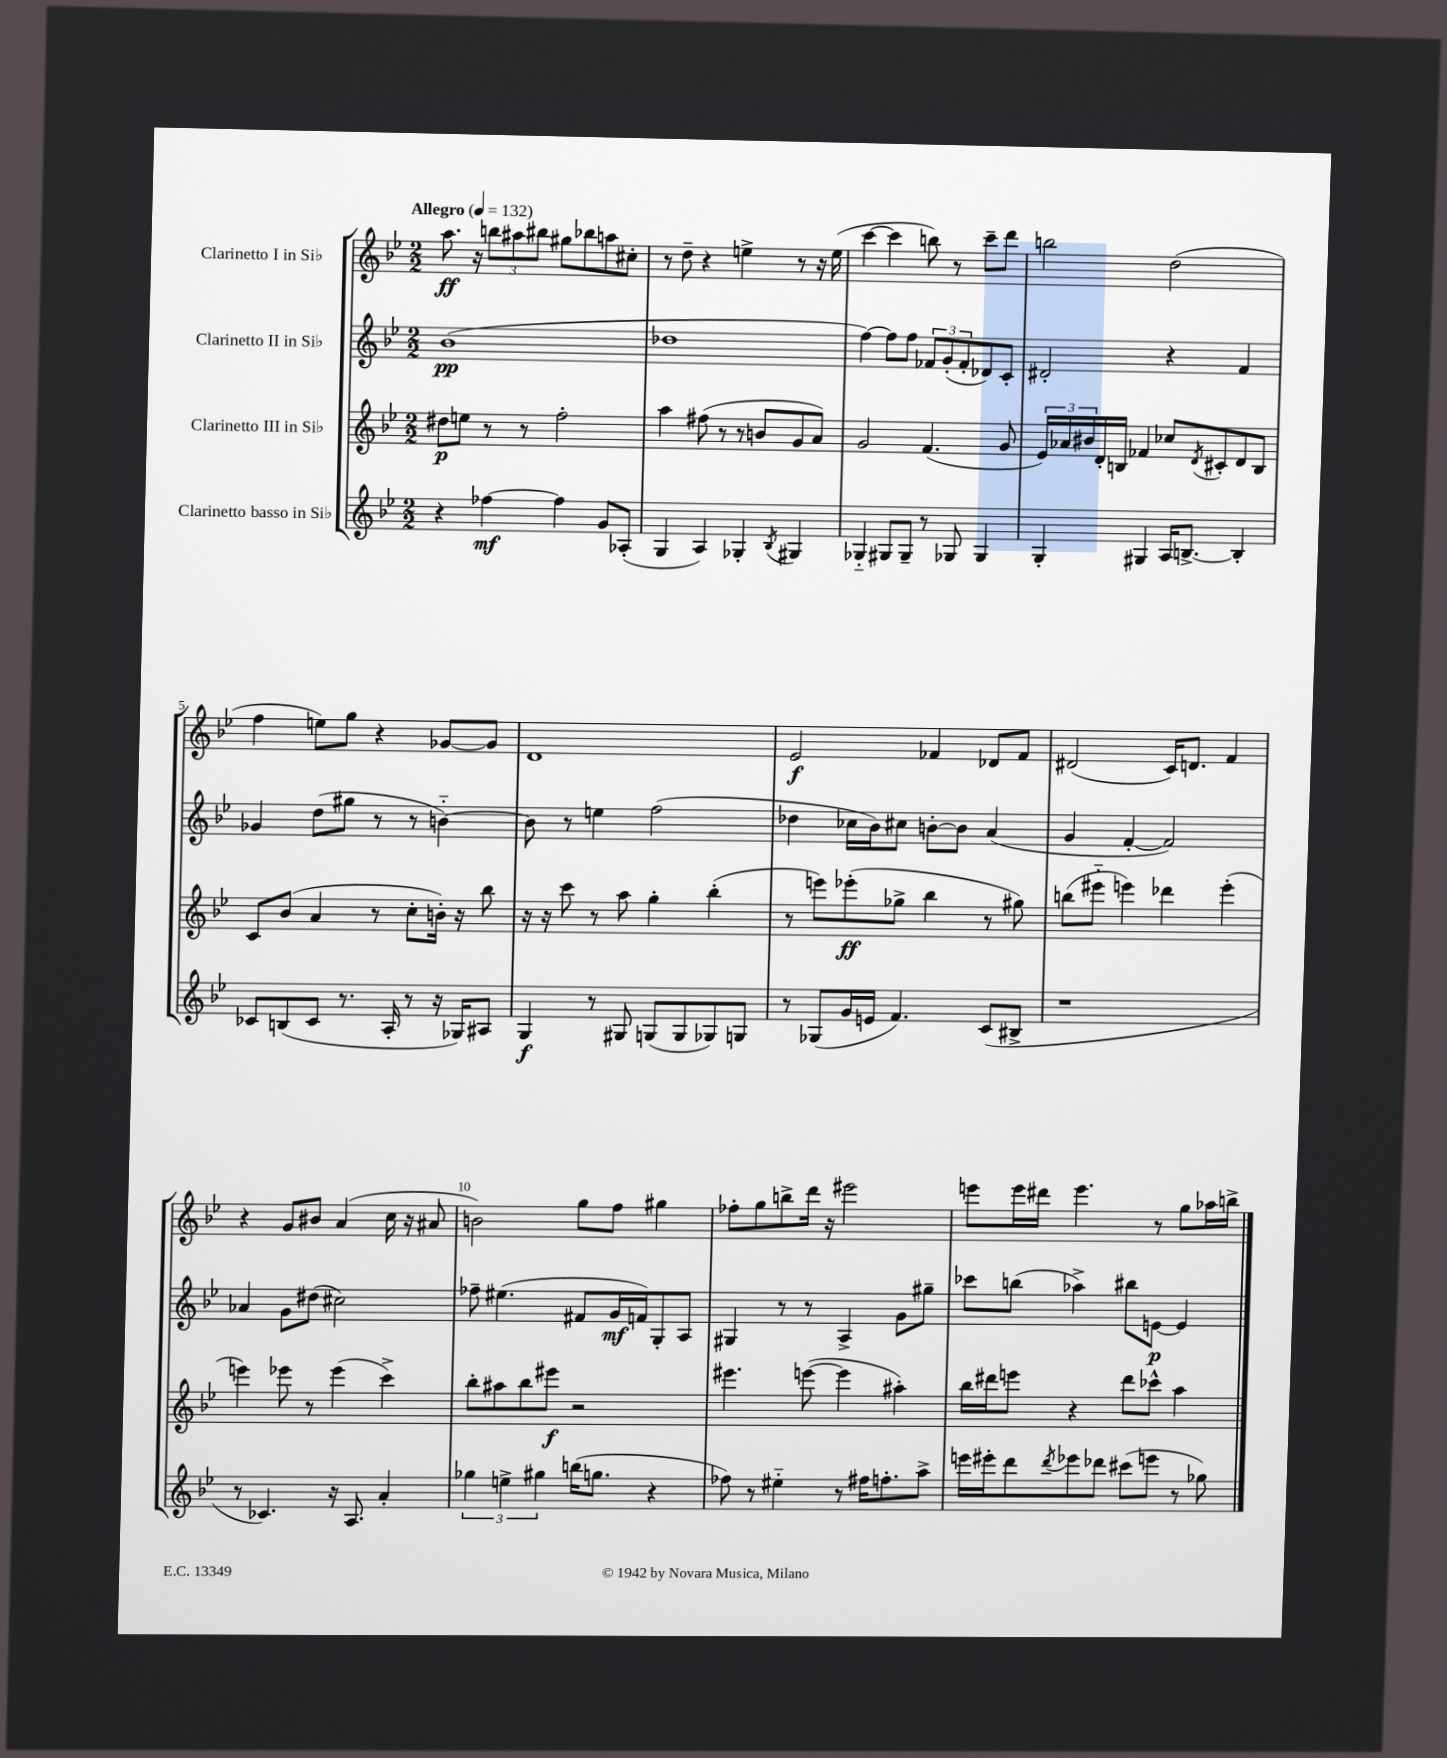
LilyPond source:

<<
\new StaffGroup <<
\new Staff = "s0" \with { instrumentName = "Clarinetto I in Sib" } {
    \clef treble \key bes \major \numericTimeSignature \time 2/2 \tempo "Allegro" 4 = 132
    a''8.\ff r16 \tuplet 3/2 { b''8 ais''8 bis''8 } gis''8 bes''8 a''8 cis''8-. |
    r8 d''8-- r4 e''4-> r8 r16 e''16( |
    c'''4~ c'''4 b''8) r8 c'''8-- d'''8 |
    b''2 d''2( |
    f''4 e''8) g''8 r4 ges'8~ ges'8 |
    d'1 |
    ees'2\f fes'4 des'8 fes'8 |
    dis'2( c'16) d'8. f'4 |
    r4 g'8 bis'8 a'4( c''16 r16 ais'8 |
    b'2) g''8 f''8 gis''4 |
    fes''8-. g''8 b''8-> d'''16 r16 eis'''2 |
    e'''8 e'''16 dis'''16 e'''4. r8 g''8 aes''16 b''16-> \bar "|." |
}
\new Staff = "s1" \with { instrumentName = "Clarinetto II in Sib" } {
    \clef treble \key bes \major \numericTimeSignature \time 2/2
    bes'1\pp( |
    des''1 |
    f''4~) f''8 f''8 \tuplet 3/2 { fes'8 g'8-.( fes'8-. } des'8) c'8-. |
    dis'2-. r4 f'4 |
    ges'4 d''8( gis''8 r8 r8 b'4~-_) |
    b'8 r8 e''4 f''2( |
    des''4 ces''16 bes'16) cis''8 b'8~-. b'8 a'4( |
    g'4 f'4~-. f'2) |
    aes'4 g'8 dis''8( cis''2) |
    fes''8-- eis''4.( fis'8 g'16\mf f'16) g8-. a8 |
    gis4 r8 r8 a4-> g'8 gis''8-- |
    ces'''8 b''8( aes''4->) bis''8 e'8~\p e'4 \bar "|." |
}
\new Staff = "s2" \with { instrumentName = "Clarinetto III in Sib" } {
    \clef treble \key bes \major \numericTimeSignature \time 2/2
    dis''8\p e''8 r8 r8 f''2-. |
    a''4 fis''8( r8 r8 b'8 g'8 a'8) |
    g'2 f'4.( g'8 |
    \tuplet 3/2 { ees'16) aes'16 bis'16 } d'16-. b16 fes'4 ces''8 \acciaccatura { d'8 } cis'8-. d'8 b8 |
    c'8 bes'8( a'4 r8 c''8-. b'16-.) r16 bes''8 |
    r16 r16 c'''8 r8 a''8 g''4-. bes''4-.( |
    r8 e'''8) ees'''8-.\ff( ges''8-> bes''4 r8 gis''8) |
    b''8( eis'''8-_ e'''4) des'''4 e'''4-.( |
    e'''4) ees'''8 r8 ees'''4( c'''4->) |
    bes''8-. ais''8 bes''8 eis'''8\f r2 |
    eis'''4. e'''8~( e'''4 ais''4-.) |
    bes''16 dis'''16 e'''8 r4 dis'''8 ces'''8-^ a''4 \bar "|." |
}
\new Staff = "s3" \with { instrumentName = "Clarinetto basso in Sib" } {
    \clef treble \key bes \major \numericTimeSignature \time 2/2
    r4 fes''4~\mf fes''4 g'8 aes8-.( |
    g4 a4) ges4-. \acciaccatura { bes8 } gis4 |
    ges4-_ gis8 gis8-- r8 ges8 ges4 |
    g4-. gis4 a16 b8.~-> b4-. |
    ces'8 b8( ces'8 r8. a16-. r8 r16 ges16) ais8 |
    g4\f r8 gis8 g8( g8 ges8) g8 |
    r8 ges8( g'16 e'16 f'4.) c'8( bis8-> |
    r1 |
    r8 ces'4.) r16 a8. a'4-. |
    \tuplet 3/2 { ges''4 e''4-> gis''4 } b''16( g''8. r4 |
    fes''8) r8 eis''4-_ r8 fis''16 f''8.-. a''8-> |
    e'''16 eis'''16-. d'''8 \acciaccatura { d'''8 } ees'''8 des'''8 cis'''8( e'''8 r8 ges''8) \bar "|." |
}
>>
>>
\layout { \context { \Score \override BarNumber.break-visibility = ##(#f #t #t) barNumberVisibility = #(every-nth-bar-number-visible 5) } }
